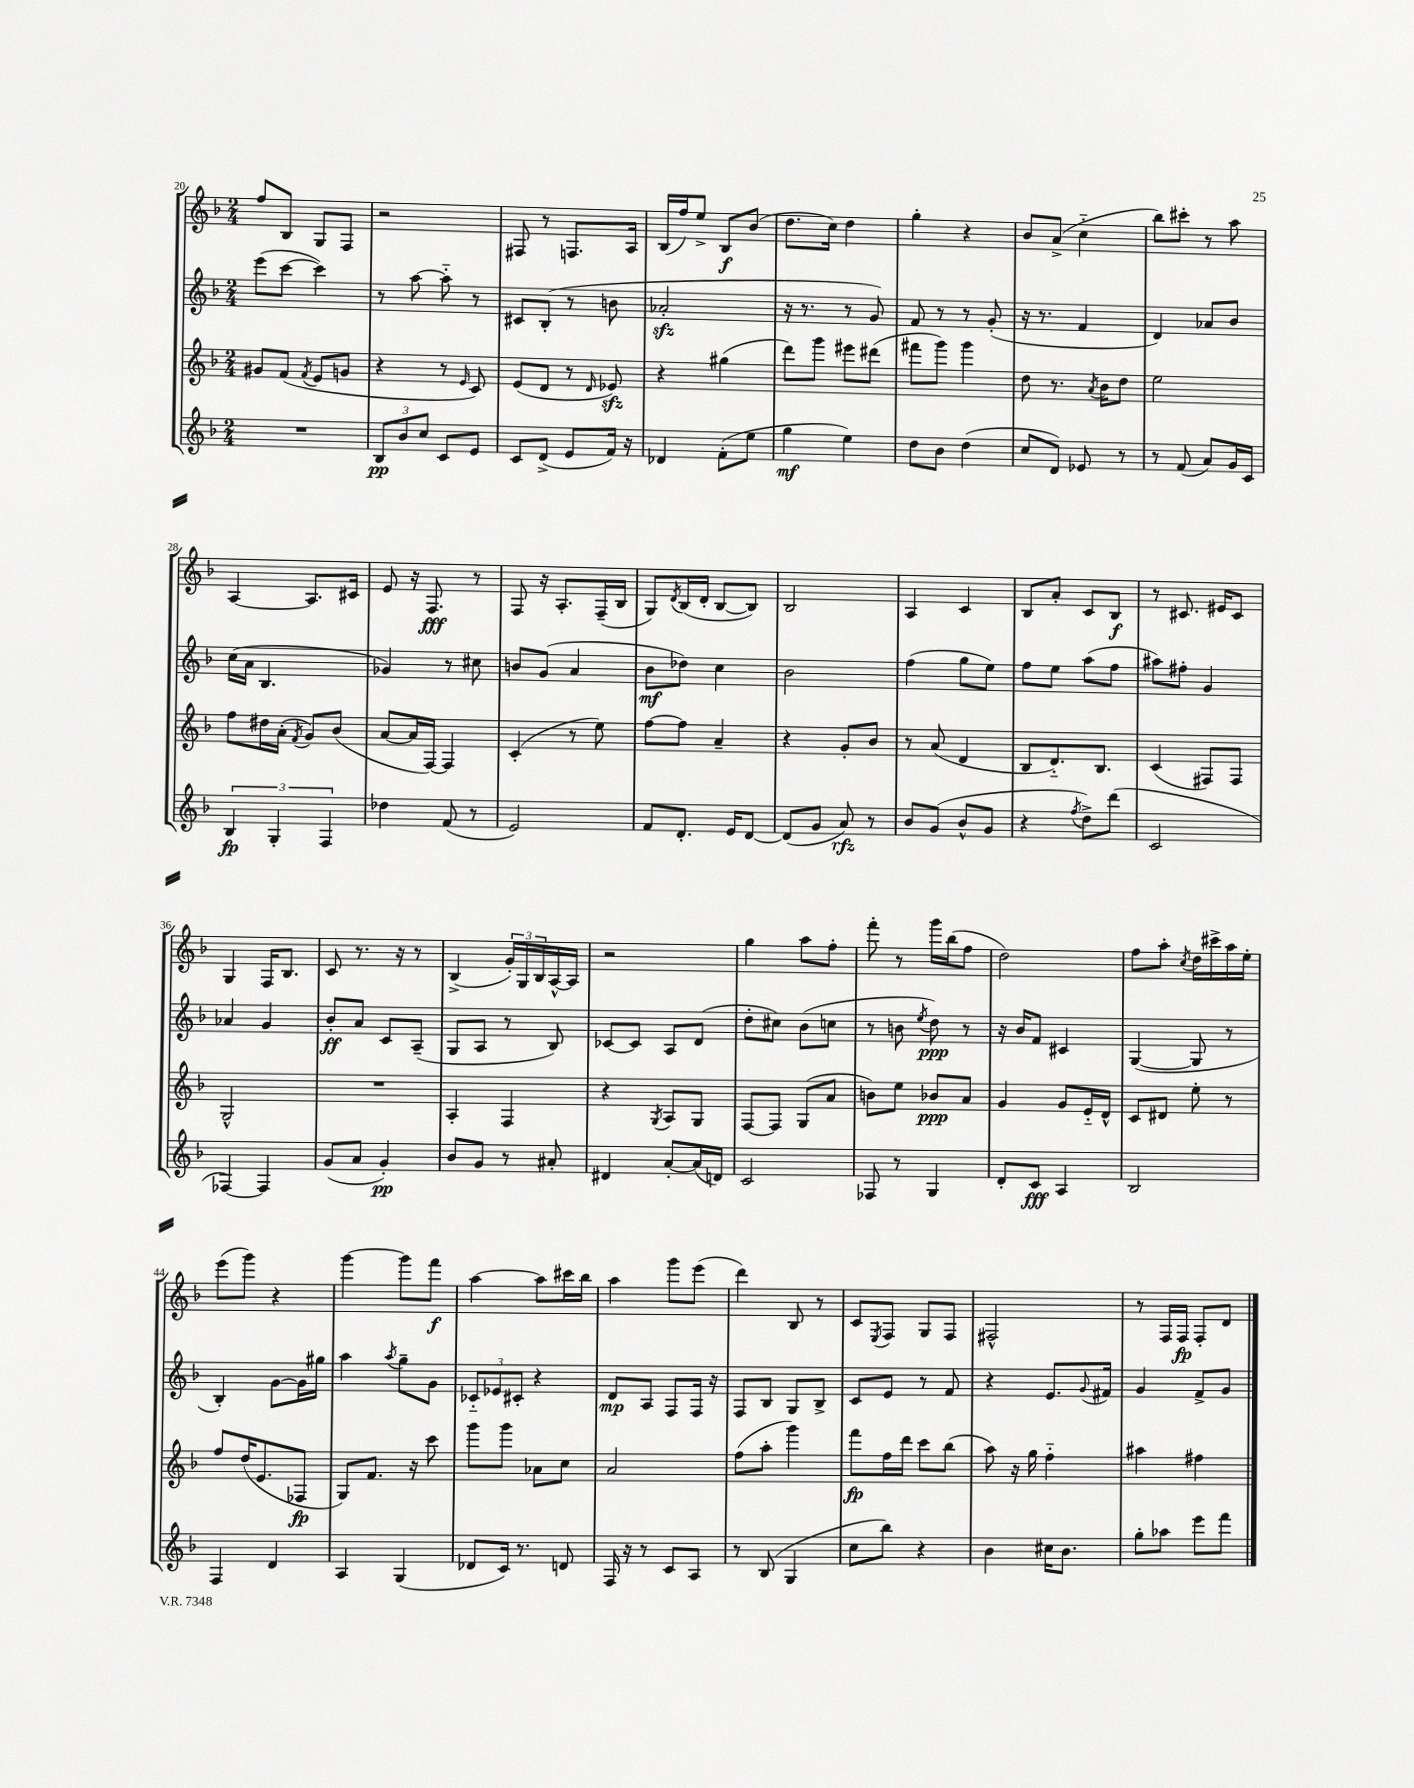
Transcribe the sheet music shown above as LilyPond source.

<<
\new StaffGroup <<
\new Staff = "s0" {
    \clef treble \key f \major \numericTimeSignature \time 2/4
    f''8 bes8 g8 f8 |
    r2 |
    fis8 r8 f8. a16 |
    bes16( f''16) e''8-> bes8\f bes'8( |
    d''8. c''16) d''4 |
    g''4-. r4 |
    bes'8 a'8->( c''4-_ |
    bes''8) cis'''8-. r8 a''8 |
    a4~ a8. cis'16 |
    e'8 r16 f8.\fff r8 |
    f8 r16 a8.-. f16--( bes16 |
    g8) \acciaccatura { d'8 } bes16( d'16-. bes8~ bes8) |
    bes2 |
    a4 c'4 |
    bes8 a'8-. c'8 bes8\f |
    r8 cis'8. eis'16 cis'8 |
    g4 f16 bes8. |
    c'8 r8. r16 r8 |
    bes4->( \tuplet 3/2 { g'16-.) g16 bes16 } a16~-^ a16 |
    r2 |
    g''4 a''8 f''8-. |
    f'''8-. r8 g'''16 bes''16( f''8 |
    d''2) |
    f''8 a''8-. \acciaccatura { c''8 } d''16 cis'''16-> a''16 e''16-. |
    e'''8( g'''8) r4 |
    g'''4~ g'''8 f'''8\f |
    a''4~ a''8 cis'''16 bes''16 |
    a''4 g'''8 e'''8( |
    d'''4) bes8 r8 |
    c'8 \acciaccatura { e8 } f8 g8 f8 |
    fis2-^ |
    r8 f16 f16\fp f8-. d'8 \bar "|." |
}
\new Staff = "s1" {
    \clef treble \key f \major \numericTimeSignature \time 2/4
    e'''8( c'''8~ c'''4) |
    r8 a''8~ a''8-_ r8 |
    cis'8 bes8-.( r8 b'8 |
    aes'2-.\sfz |
    r16 r8. r8 g'8) |
    f'8 r8 r8 g'8-.( |
    r16 r8. f'4 |
    d'4) aes'8 bes'8 |
    c''16( a'16 bes4. |
    ges'4) r8 cis''8 |
    b'8 g'8( a'4 |
    bes'8\mf des''8) c''4 |
    bes'2 |
    f''4( g''8 e''8) |
    f''8 e''8 a''8( f''8 |
    ais''8) fis''8-. g'4 |
    aes'4 g'4 |
    bes'8-.\ff a'8 c'8 a8--( |
    g8 a8 r8 bes8) |
    ces'8~ ces'8 a8 d'8( |
    d''8-. cis''8) bes'8( c''8 |
    r8 b'8 \acciaccatura { e''8 } d''8\ppp) r8 |
    r16 bes'16 f'8 cis'4 |
    g4~( g8 r8 |
    bes4-.) g'8~ g'16 gis''16 |
    a''4 \acciaccatura { a''8 } g''8-- g'8 |
    \tuplet 3/2 { ces'8-_ ees'8 cis'8-. } r4 |
    d'8\mp a8 f8 f16 r16 |
    f8 bes8 g8 bes8-> |
    c'8 e'8 r8 f'8 |
    r4 e'8. \appoggiatura { g'8 } fis'16 |
    g'4 f'8-> g'8 \bar "|." |
}
\new Staff = "s2" {
    \clef treble \key f \major \numericTimeSignature \time 2/4
    gis'8 f'8( \acciaccatura { f'8 } e'8 g'8 |
    r4 r8 \grace { e'16 } c'8) |
    e'8( d'8 r8 \grace { d'16 } ees'8\sfz) |
    r4 gis''4( |
    d'''8) g'''8 eis'''8 dis'''8( |
    fis'''8 g'''8) g'''4 |
    d''8 r8. \acciaccatura { a'8 } bes'16 d''8 |
    e''2 |
    f''8 dis''16 a'16-.( \acciaccatura { f'8 } g'8) bes'8( |
    a'8~ a'16 f16~) f4 |
    c'4-.( r8 e''8) |
    f''8~ f''8 a'4-- |
    r4 g'8-. bes'8 |
    r8 a'8( d'4 |
    bes8 d'8.-_) bes8. |
    c'4( fis8) fis8 |
    g2-^ |
    R2 |
    a4-. f4 |
    r4 \acciaccatura { g8 } a8 g8 |
    f8~ f8 g8( a'8 |
    b'8) e''8 bes'8\ppp a'8 |
    g'4 g'8 e'16-_ d'16-^ |
    c'8 dis'8 e''8-. r8 |
    f''8 d''16( e'8. fes8\fp |
    g8) f'8. r16 c'''8 |
    g'''8 g'''8 aes'8 c''8 |
    a'2 |
    f''8( a''8-. g'''4) |
    f'''8\fp f''16 d'''16 c'''8 bes''8( |
    a''8) r16 g''16 f''4-_ |
    ais''4 fis''4 \bar "|." |
}
\new Staff = "s3" {
    \clef treble \key f \major \numericTimeSignature \time 2/4
    R2 |
    \tuplet 3/2 { bes8\pp bes'8 c''8 } c'8 e'8 |
    c'8 d'8->( e'8 f'16) r16 |
    des'4 f'8-.( e''8 |
    g''4\mf e''4) |
    d''8 bes'8 d''4( |
    c''8 d'8) ees'8 r8 |
    r8 f'8( a'8) g'16 c'16 |
    \tuplet 3/2 { bes4\fp g4-. f4 } |
    des''4 f'8( r8 |
    e'2) |
    f'8 d'8.-. e'16 d'8~ |
    d'8( g'8 a'8\rfz) r8 |
    bes'8 g'8( bes'8-^ g'8 |
    r4 \acciaccatura { f''8 } d''8->) d'''8( |
    c'2 |
    fes4~) fes4 |
    g'8( a'8 g'4-.\pp) |
    bes'8 g'8 r8 ais'8-. |
    dis'4 a'8~-. a'16( d'16) |
    c'2 |
    fes8 r8 g4 |
    d'8-. c'8\fff a4 |
    bes2 |
    f4 d'4 |
    a4 g4( |
    des'8 c'16) r8. d'8 |
    f16 r16 r8 c'8 a8 |
    r8 bes8( g4 |
    c''8 bes''8) r4 |
    bes'4 cis''16 bes'8. |
    g''8-. aes''8 e'''8 f'''8 \bar "|." |
}
>>
>>
\layout { \context { \Score currentBarNumber = #20 } }
